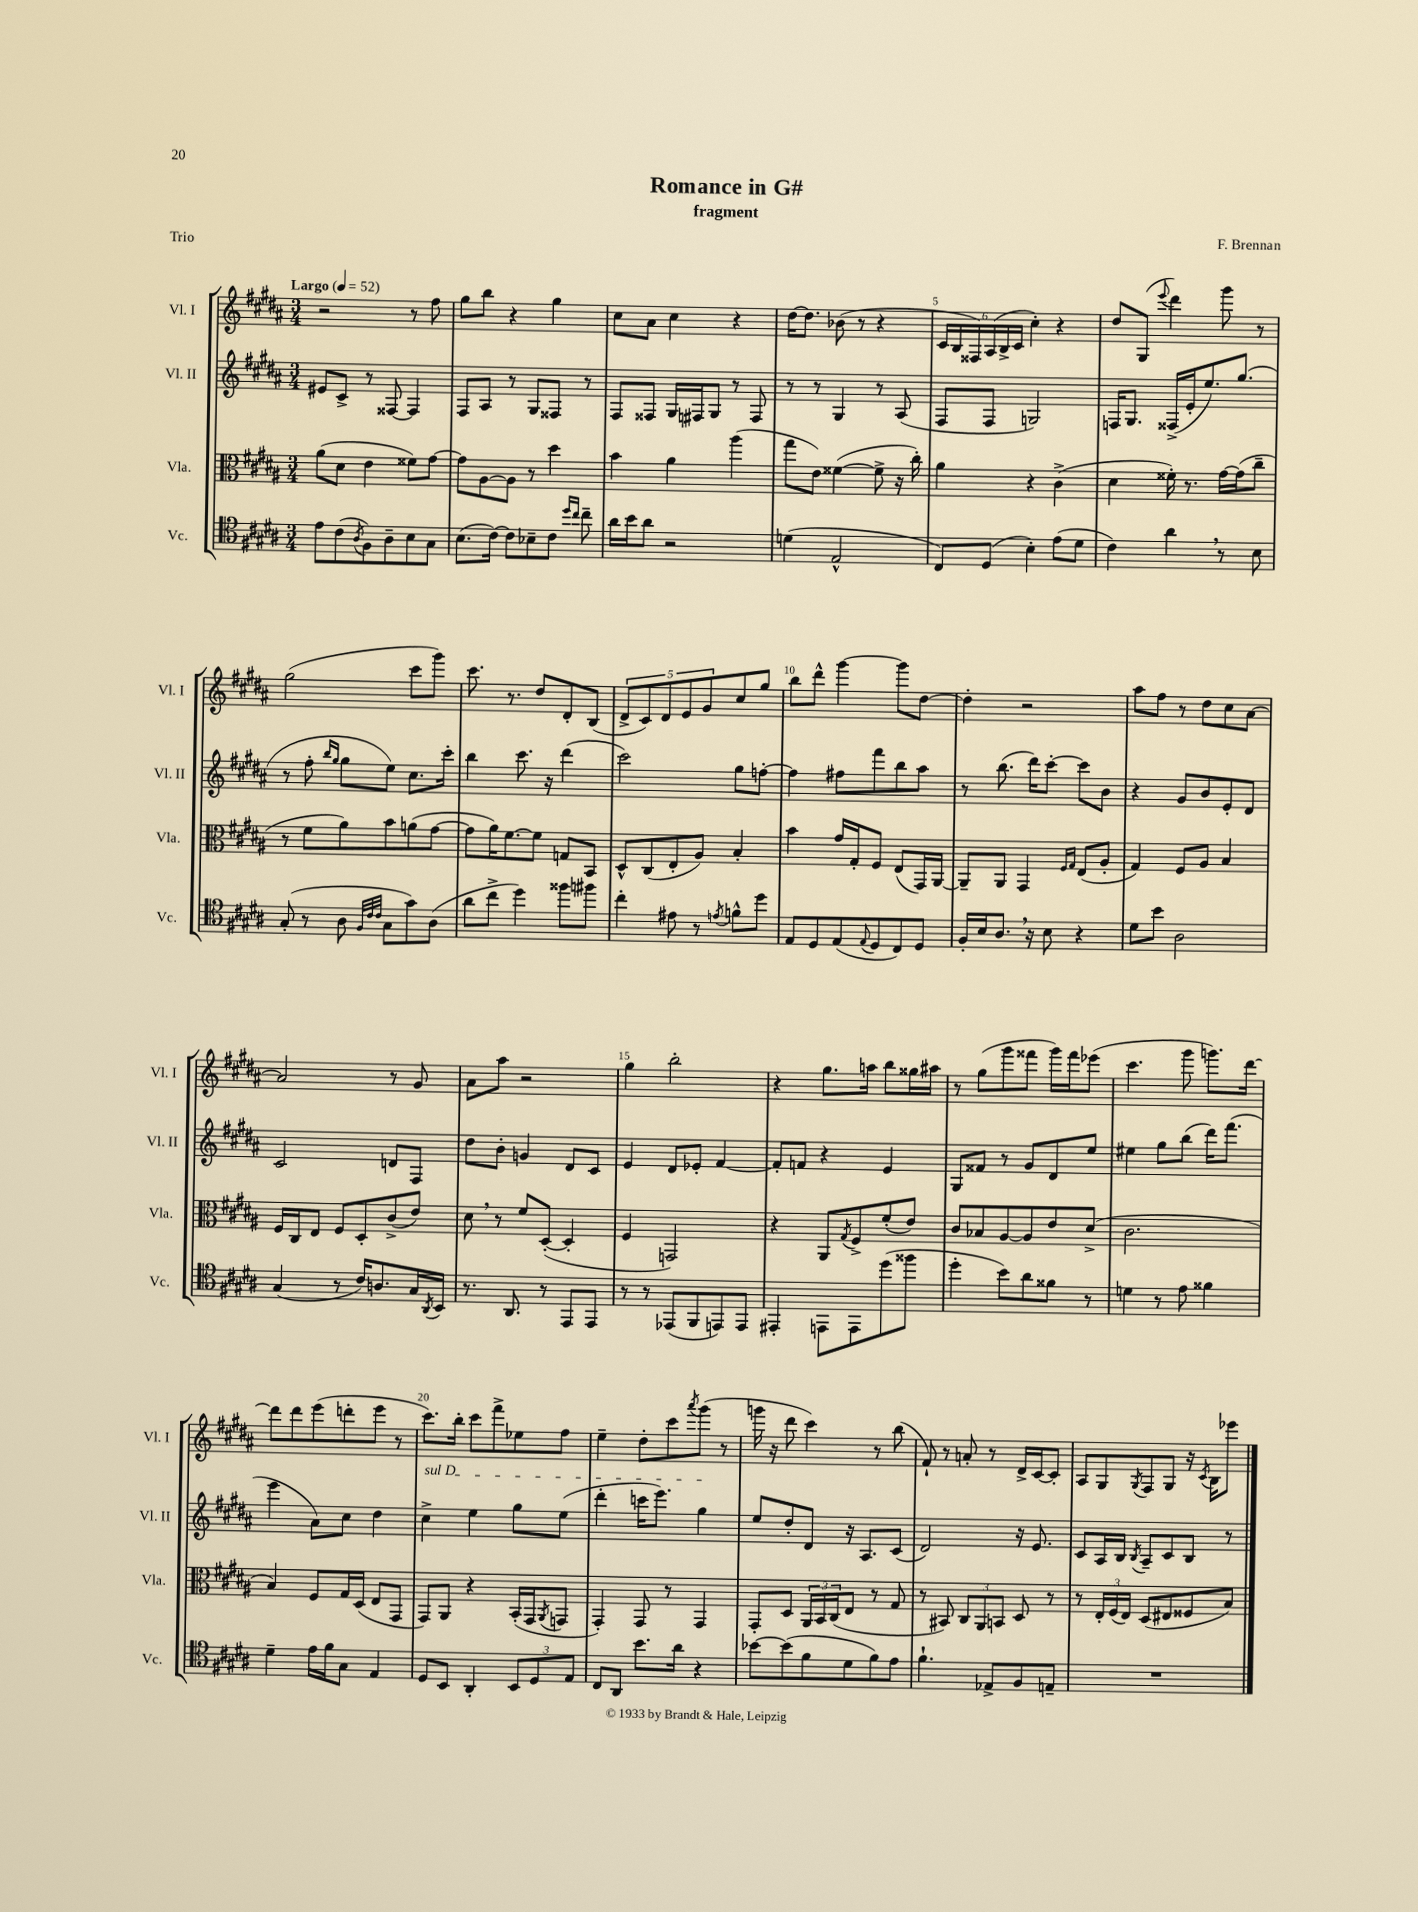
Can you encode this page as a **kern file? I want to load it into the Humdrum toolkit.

**kern	**kern	**kern	**kern
*staff4	*staff3	*staff2	*staff1
*clefC4	*clefC3	*clefG2	*clefG2
*k[f#c#g#d#a#]	*k[f#c#g#d#a#]	*k[f#c#g#d#a#]	*k[f#c#g#d#a#]
*M3/4	*M3/4	*M3/4	*M3/4
*MM52	*MM52	*MM52	*MM52
8e	(8a#	8e#	2r
(8c#	8d#	8c#^	.
8qA#	.	.	.
8F#)	4e	8r	.
8A#~	.	[8F##	.
8B	8f##)	4F##]	8r
8G#	[8g#	.	8ff#
=	=	=	=
(8.B	8g#]	8F#	8gg#
.	[8A#	8A#	8bb
[16c#)	.	.	.
8c#]	8A#]	8r	4r
8B-~	8r	8G#	.
8c#	4dd#	8F##	4gg#
16qqdd#	.	.	.
16qqcc#	.	.	.
8cc#~	.	8r	.
=	=	=	=
16a#	4b	8F#	8cc#
16b	.	.	.
8a#	.	8F##	8a#
2r	4a#	16G#	4cc#
.	.	16F#	.
.	.	8G#	.
.	(4aa#	8r	4r
.	.	8F#	.
=	=	=	=
(4d	8gg#	8r	[16dd#
.	.	.	8.dd#]
.	8e)	8r	.
2E^^	([4f##	4G#	(8b-
.	.	.	8r
.	8f##^]	8r	4r
.	16r	(8A#	.
.	16cc#')	.	.
=	=	=	=
8C#)	4a#	8F#	24c#
.	.	.	24B
.	.	.	24F##)
(8D#	.	8F#	(24A#
.	.	.	24B^
.	.	.	24c#
4B')	4r	2G)	4cc#')
(8e	(4c#^	.	4r
8d#	.	.	.
=	=	=	=
4c#)	4d#	16F	8dd#
.	.	8.G#	.
.	.	.	(8G#
.	.	.	8qqeee
4a#	16f##')	(16F##^	4ddd#)
.	8.r	16e'	.
.	.	8.ee)	.
8r	[16g#	.	8ggg#
.	(16g#]	(8.gg#	.
8B	8cc#~	.	8r
=	=	=	=
(8G#'	8r	8r	(2gg#
8r	8f#	8ff#'	.
.	.	16qqbb	.
.	.	16qqgg#	.
8A#	8a#)	8gg#	.
32qqF#	.	.	.
32qqc#	.	.	.
32qqc#	.	.	.
8G#	8b	8ee)	.
8g#)	(8a	8.cc#	8ccc#
(8A#	[8g#	.	8ggg#)
.	.	16ccc#'	.
=	=	=	=
8a#	8g#]	4bb	8.ccc#
8cc#^	16a#)	.	.
.	[8.f#	.	8.r
4dd#)	.	8.ccc#	.
.	8f#]	.	8dd#
.	.	16r	.
8ff##	8G	(4ddd#	8d#'
8ff#	8BB	.	(8B
=	=	=	=
4cc#'	8D#^^	2ccc#)	10d#^
.	.	.	10c#)
.	(8C#	.	.
.	.	.	10d#
8e#	8E'	.	.
.	.	.	10e
8r	8A#)	.	.
.	.	.	10g#
8qe	.	.	.
8f^^	4B'	8gg#	8cc#
8dd#	.	[8ff'	8gg#
=	=	=	=
8E	4b	4ff]	8bb
8D#	.	.	8ddd#^^
(8E	16g#	8ff#	[4ggg#
.	16G#'	.	.
8qqE	.	.	.
8D#	8F#	8fff#	.
8C#)	(8E	8bb	8ggg#]
8D#	16GG#)	8aa#	[8dd#
.	[16AA#	.	.
=	=	=	=
16F#'	8AA#~]	8r	4dd#']
16B	.	.	.
8.A#	8AA#	(8.bb	.
.	4GG#	.	2r
16r	.	16ddd#)	.
8B	.	[8ccc#'	.
.	16qqF#	.	.
.	16qqG#	.	.
4r	(8E	8ccc#]	.
.	8A#'	8b	.
=	=	=	=
8d#	4G#)	4r	8aa#
8b	.	.	8ff#
2A#	8F#	8g#	8r
.	8A#	8b	8dd#
.	4B	8e'	8cc#
.	.	8d#	[8a#
=	=	=	=
(4G#	16F#	2c#	2a#]
.	16C#	.	.
.	8E	.	.
8r	8F#	.	.
16c#)	8D#'	.	.
8.A	.	.	.
.	(8c#^	8d	8r
16G#	8e)	8F#	8g#
8qAA#	.	.	.
16BB	.	.	.
=	=	=	=
8.r	8d#	8dd#	8a#
.	8r	8b'	8aa#
8.AA#	.	.	.
.	8f#	4g	2r
8r	([8D#'	.	.
8EE	4D#']	8d#	.
8EE	.	8c#	.
=	=	=	=
8r	4F#	4e	4gg#
8r	.	.	.
(8EE-	2GG)	8d#	2bb'
8FF#	.	8e-'	.
8EE)	.	[4f#	.
8EE	.	.	.
=	=	=	=
4EE#'	4r	8f#']	4r
.	.	8f	.
8EE	8AA#	4r	8.gg#
.	8qG#	.	.
8EE	8F#^	.	.
.	.	.	16aa
(8dd#	(8f#'	4e	8bb
8ff##	8e)	.	16gg##
.	.	.	16aa#
=	=	=	=
4dd#'	8c#	8G#	8r
.	8B-	8f##	(8gg#
8b)	[8A#	8r	8ggg#
8a#	8A#]	8g#	8fff##
8f##	8e	8d#	16ggg#)
.	.	.	16fff##
8r	(8d#^	8ee	(8eee-
=	=	=	=
4d	2.c#	4ee#	4.ccc#
8r	.	8gg#	.
8e	.	(8bb	8ggg#
4f##	.	16ddd#)	8.ggg)
.	.	(8.fff#	.
.	.	.	[16ddd#
=	=	=	=
4d#~	4B)	4eee	8ddd#]
.	.	.	8ddd#
16e	8F#	8a#)	(8eee
16f#	.	.	.
8G#	16G#	8cc#	8ddd'
.	(16D#	.	.
4E	8E	4dd#	8eee
.	8GG#	.	8r
=	=	=	=
8D#	8GG#)	4cc#^	8.ccc#)
8BB	8AA#	.	.
.	.	.	16bb'
4AA#'	4r	4ee	8ccc#
.	.	.	8fff#^
12BB	(16BB'	8gg#	8ee-
.	16GG#	.	.
12D#	.	.	.
.	8qAA#	.	.
.	8GG	(8ee	8ff#
12E	.	.	.
=	=	=	=
8C#	4GG#')	4ddd#'	4ee~
8AA#	.	.	.
8.b	8GG#	16ccc	8dd#'
.	.	8.eee)	.
.	8r	.	8ccc#
16a#	.	.	.
.	.	.	8qaaa#
4r	4GG#	4gg#	(8ggg#
.	.	.	8r
=	=	=	=
[8b-	8GG#'	8ee	16ggg
.	.	.	16r
(8b-]	8D#	8dd#'	8ddd#
8f#	24AA#	8d#	4ccc#)
.	24BB	.	.
.	(24C#	.	.
8d#	8E	16r	.
.	.	8.A#	.
8f#)	8r	.	8r
8e	8G#	(8c#	(8bb
=	=	=	=
4.f#`	8r	2d#)	8f#`)
.	8BB#)	.	8r
.	12C#	.	8a'
.	12AA#	.	.
8E-^	.	.	8r
.	12BB	.	.
8F#	8D#	16r	16d#^
.	.	8.e	[16c#
8E~	8r	.	8c#']
=	=	=	=
2.r	8r	8c#	8A#
.	24E'	16A#	8G#
.	(24F#	.	.
.	.	16B	.
.	24E)	.	.
.	.	8qB	8qG#
.	(8D#	8A#~	8F#
.	8E#	8c#	8G#
.	8F##	8B	16r
.	.	.	8qc#
.	.	.	16B
.	8B)	8r	8eee-
==	==	==	==
*-	*-	*-	*-
